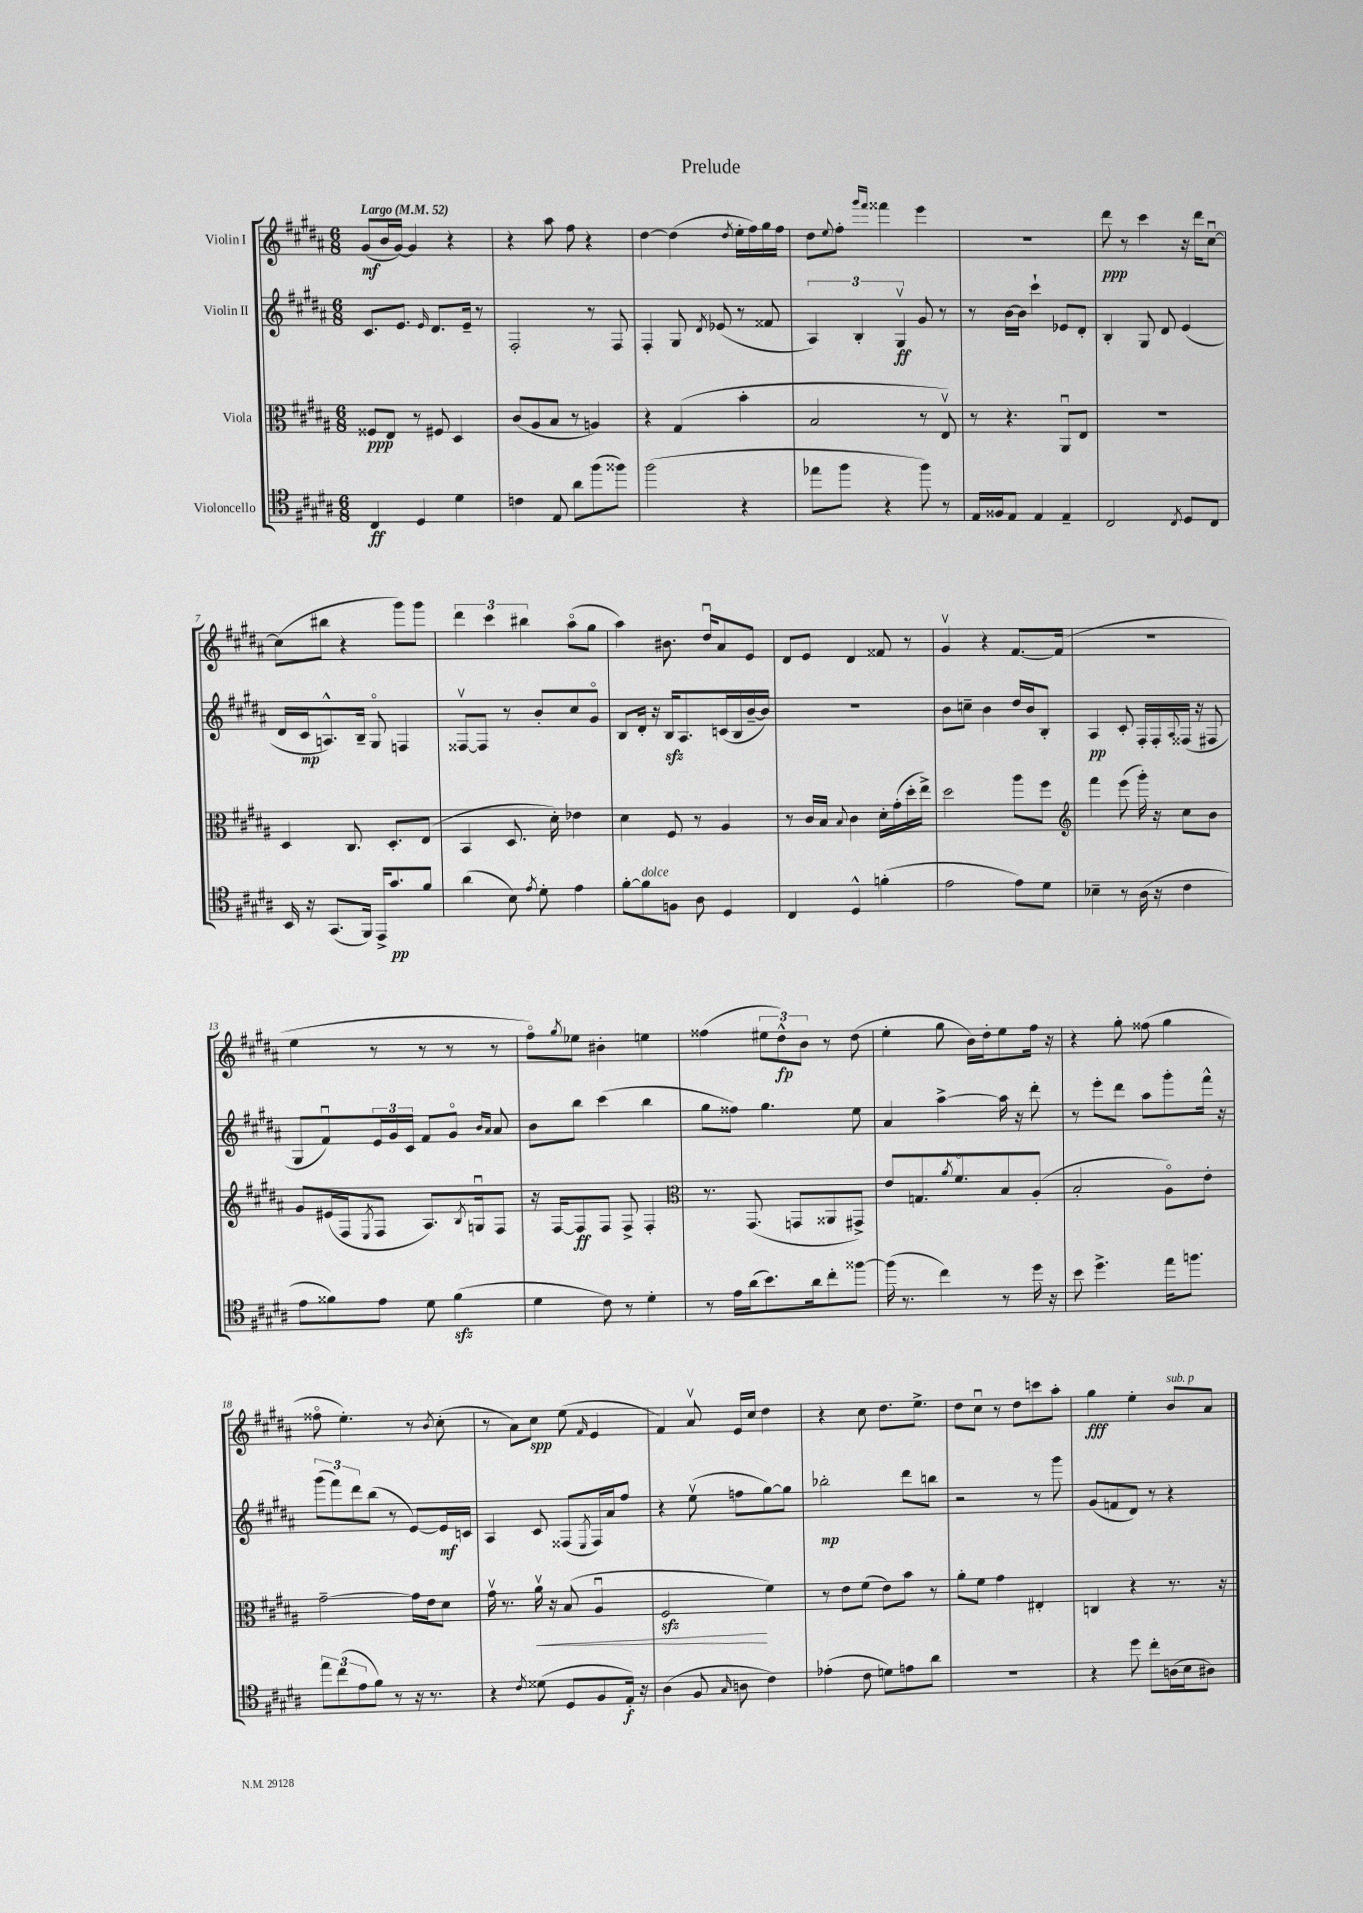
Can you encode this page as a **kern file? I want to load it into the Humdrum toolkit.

**kern	**kern	**kern	**kern
*staff4	*staff3	*staff2	*staff1
*clefC4	*clefC3	*clefG2	*clefG2
*k[f#c#g#d#a#]	*k[f#c#g#d#a#]	*k[f#c#g#d#a#]	*k[f#c#g#d#a#]
*M6/8	*M6/8	*M6/8	*M6/8
*MM52	*MM52	*MM52	*MM52
4C#	8F##	8.c#	(8g#
.	8E	.	16b
.	.	8.e	[16g#)
4D#	8r	.	4g#]
.	.	16qqe	.
.	8F#	8.d#	.
4d#	4D#	.	4r
.	.	16e~	.
.	.	8r	.
=	=	=	=
4c	(8c#	2F#'	4r
.	8A#	.	.
8E	8B	.	8aa#
8a#	8r	.	8ff#
(8ff#	4A)	8r	4r
8ff##)	.	8F#	.
=	=	=	=
(2ff#	4r	4F#'	[4dd#
.	(4G#	8G#	(4dd#]
.	.	8qd#	.
.	.	(8e-	.
.	.	.	8qdd#
4r	4b'	8r	16ee'
.	.	.	16ff#)
.	.	8f##	16gg#
.	.	.	16ff#
=	=	=	=
8ee-	2B	6A#)	8dd#
.	.	.	8qqee
8ff#	.	.	8ff#'
.	.	6B'	.
.	.	.	16qqggg#
.	.	.	16qqfff#
4r	.	.	4fff##
.	.	6G#v	.
8ff#)	8r	8g#	4eee
8r	8Ev)	8r	.
=	=	=	=
16E	8r	8r	2.r
16F##	.	.	.
8E	4.r	[16b	.
.	.	16b]	.
4E	.	4ccc#`	.
4E~	8AA#u	8e-	.
.	8E	8d#'	.
=	=	=	=
2C#	2.r	4B'	8ddd#
.	.	.	8r
.	.	8G#	4ccc#
.	.	8d#	.
8qC#	.	.	.
8D#	.	(4e	16r
.	.	.	16ddd#
8C#	.	.	[8cc#u
=	=	=	=
16BB	4D#	16d#	(8cc#]
16r	.	16c#	.
(8.GG#	.	8.A^^)	8bb#
.	8.C#	.	4r
16FF#)	.	16B~	.
16EE^	.	8G#o	.
8.g#	8.D#'	.	.
.	.	4F	8ggg#)
8f#	(8E	.	8ggg#
=	=	=	=
(4a#	4BB	[8F##v	6ddd#
.	.	8F##]	.
.	.	.	6ccc#
8B)	8.D#	8r	.
.	.	.	6bb#
8qe	.	.	.
8d#'	.	8b'	.
.	16d#')	.	.
4e	4e-	8cc#	(8aa#o
.	.	8g#o	8gg#
=	=	=	=
[8f#'	4d#	8B	4aa#)
8f#]	.	16d#'	.
.	.	16r	.
8F	8F#	16B	8.b#
.	.	8.A#	.
8A#	8r	.	.
.	.	.	16dd#u
4D#	4A#	(16c	8a#
.	.	16B	.
.	.	[16b~	8e
.	.	16b])	.
=	=	=	=
4C#	8r	2.r	8d#
.	16c#	.	8e
.	16B	.	.
.	8qqB	.	.
4D#^^	4c#	.	4d#
(4f'	16d#'	.	8f##
.	(16g#'	.	.
.	16dd#'	.	8r
.	16ee^)	.	.
=	=	=	=
2e	2dd#	8b	4g#v
.	.	8cc~	.
.	.	4b	4r
8e)	8aa#	16dd#	[8.f#
.	.	16b	.
8d#	8ff#	8B'	.
.	.	.	(16f#]
=	=	=	=
*	*clefG2	*	*
4B-~	4fff#	4A#	2.r
8r	(8eee	8c#'	.
(16A#	16ggg#')	16F#'	.
16r	16r	16F#'	.
.	.	8qqA#	.
4c#	8cc#	(16F##	.
.	.	16r	.
.	8b	8F#	.
=	=	=	=
8e	8g#	8G#	4ee
8f##)	(16e#	8f#u)	.
.	16F#	.	.
.	8qE	.	.
8e	8F#	24e	8r
.	.	24g#	.
.	.	24c#	.
8d#	8.A#)	8f#	8r
(4f##	.	8g#o	8r
.	8qB	.	.
.	16Gu	.	.
.	.	16qqb	.
.	.	16qqa#	.
.	8F#	8a#	8r
=	=	=	=
4d#	16r	8b	8ff#o)
.	[16F#	.	.
.	.	.	8qgg#
.	8F#]	8bb	8ee-
8c#)	8F#	(4ccc#	4b#'
8r	8F#^	.	.
4d#'	4F#'	4bb	4ee
=	=	=	=
*	*clefC3	*	*
8r	8.r	8gg#	(4ff##
16e	.	8ff##)	.
(16a#	(8.GG#	.	.
8.b)	.	4.gg#	12ee#
.	.	.	12dd#^^)
.	8GG	.	.
.	.	.	12b
16a#	.	.	.
8cc#'	8AA##	.	8r
[8ff##	8GG#^)	8ee	(8dd#
=	=	=	=
(16ff##]	8e	4a#	4ee'
8.r	.	.	.
.	8.G	.	.
4cc#)	.	[4aa#^	8gg#
.	8qa#	.	.
.	8.f#o	.	.
.	.	.	16b)
.	.	.	16dd#'
8r	8B	16aa#]	8ee
.	.	16r	.
16dd#	(8A#'	8ddd#'	16ff#
16r	.	.	16r
=	=	=	=
8b	2B'	8r	4r
4.dd#^	.	8eee'	.
.	.	8ddd#	8gg#'
.	.	8aa#	(8ff##
16ee	8A#o)	8ggg#'	4gg#
8.ff	.	.	.
.	8e'	16fff#^^	.
.	.	16r	.
=	=	=	=
12ee	[2g#~	(12ggg#	8ff##o
(12cc#	.	12fff#)	.
.	.	.	4.ee')
12e	.	12ddd#	.
8f#)	.	(8bb	.
8r	.	8r	.
16r	16g#]	[8e)	8r
8.r	16e	.	.
.	.	.	8qb
.	8d#	16e]	(8cc#'
.	.	16c	.
=	=	=	=
4r	16g#v	4A#	8r
.	8.r	.	.
.	.	.	8a#)
8qc#	.	.	.
(8d##	16a#v	8c#	8cc#
.	16r	.	.
8D#	(8B	(8F##	(8ee
.	.	8qE	16qqf#
8F#	4A#u	16F##)	4e
.	.	16a#	.
16E')	.	8ff#	.
16r	.	.	.
=	=	=	=
(4A#	2F#	4r	4f#)
8F#	.	(8eev	8a#v
16qqG#	.	.	.
8A	.	8ff	16e
.	.	.	16cc#
4c#)	4f#)	[8gg#)	4dd#
.	.	8gg#]	.
=	=	=	=
(4e-'	8r	2bb-'	4r
.	8e	.	.
8c#	(8f#	.	8cc#
8d)	8e)	.	8.dd#
8e	8b	8ddd#	.
.	.	.	8.ee^
8a#	8r	8bb	.
=	=	=	=
2.r	8a#'	2r	8dd#
.	8f#	.	8cc#u
.	4g#	.	8r
.	.	.	8dd#
.	4E#'	8r	8ccc
.	.	8ggg#	8aa#'
=	=	=	=
4r	4C	(8g#	4gg#
.	.	8f	.
8dd#	4r	8d#)	4ee'
8cc#'	.	8r	.
(16A	8.r	4r	8b
16B	.	.	.
8A#)	.	.	8a#
.	16r	.	.
==	==	==	==
*-	*-	*-	*-
